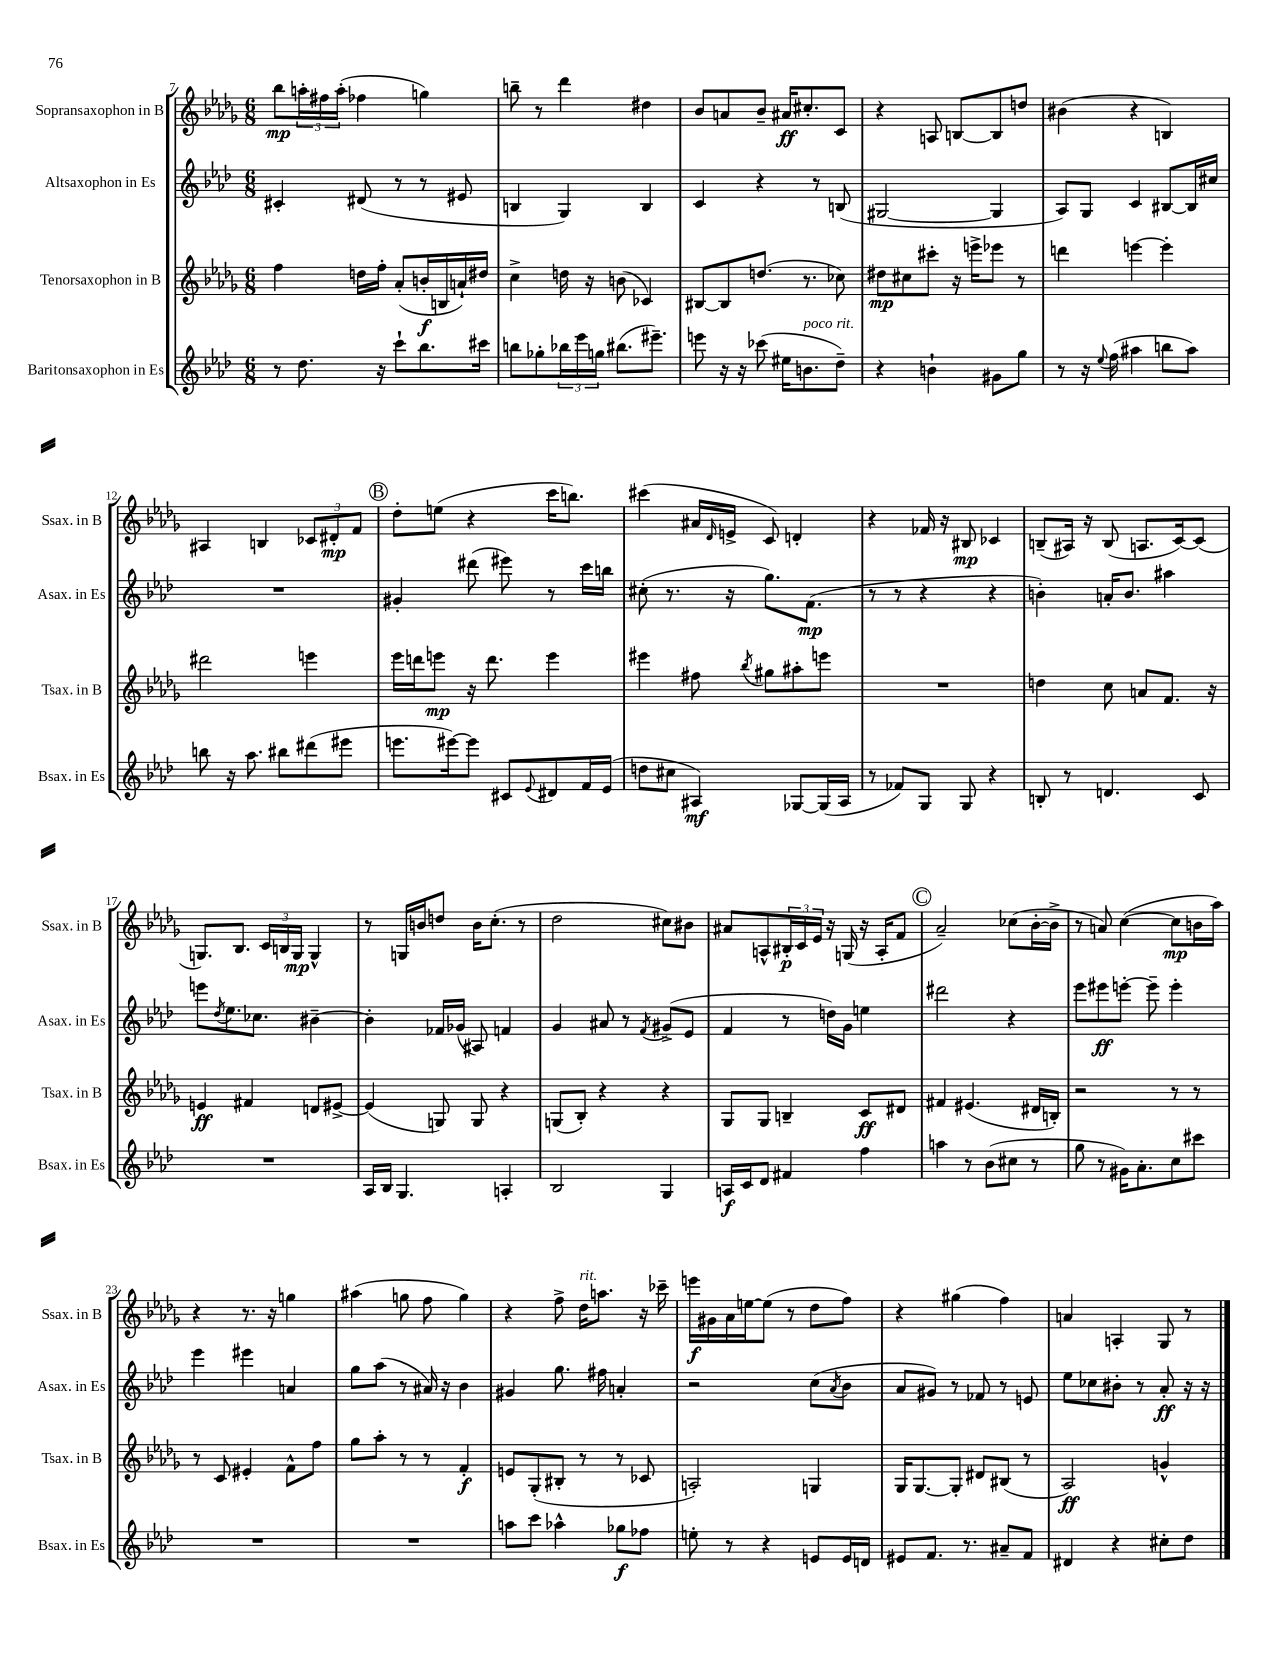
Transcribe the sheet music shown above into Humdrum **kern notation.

**kern	**kern	**kern	**kern
*staff4	*staff3	*staff2	*staff1
*clefG2	*clefG2	*clefG2	*clefG2
*k[b-e-a-d-]	*k[b-e-a-d-g-]	*k[b-e-a-d-]	*k[b-e-a-d-g-]
*M6/8	*M6/8	*M6/8	*M6/8
8r	4ff	4c#'	8bb-
8.dd-	.	.	24aa'
.	.	.	24ff#
.	.	.	(24aa'
.	16dd	(8d#	4ff-
16r	16ff'	.	.
8ccc`	(8a-'	8r	.
8.bb-	16b'	8r	4gg)
.	16B	.	.
.	16a`)	8e#	.
16ccc#	16dd#	.	.
=	=	=	=
8bb	4cc^	4B	8bb~
8gg-'	.	.	8r
24bb-	16dd	4G)	4ddd-
24eee-	.	.	.
.	16r	.	.
24gg	.	.	.
(8.bb#	(8b	.	.
.	4c-)	4B	4dd#
8.eee#~)	.	.	.
=	=	=	=
8eee	[8B#	4c	8b-
16r	8B#]	.	8a
16r	.	.	.
(8ccc-	(8.dd	4r	8b-~
16ee#	.	.	16a#
8.b	8.r	.	8.cc#'
.	.	8r	.
8dd-~)	8cc-)	(8B	8c
=	=	=	=
4r	8dd#	[2G#	4r
.	8cc#	.	.
4b`	8ccc#'	.	8A
.	16r	.	[8B
.	16eee^	.	.
8g#	8eee-	4G#]	8B]
8gg	8r	.	8dd
=	=	=	=
8r	4ddd	8A-)	(4b#
16r	.	8G	.
8qqee-	.	.	.
(16ff	.	.	.
4aa#	[4eee	4c	4r
8bb	4eee']	[8B#	4B)
8aa#)	.	16B#]	.
.	.	16cc#	.
=	=	=	=
8bb	2ddd#	2.r	4A#
16r	.	.	.
8.aa-	.	.	.
.	.	.	4B
8bb#	.	.	.
(8ddd#	4eee	.	12c-
.	.	.	12d#'
8eee#	.	.	.
.	.	.	12f
=	=	=	=
8.eee	16eee-	4g#'	8dd-'
.	16ddd	.	.
.	8eee	.	(8ee
[16eee#)	.	.	.
8eee#]	16r	(8ddd#	4r
.	8.ddd	.	.
8c#	.	8eee#)	.
8qqe-	.	.	.
8d#	4eee	8r	16ccc
.	.	.	8.bb)
16f	.	16ccc	.
(16e-	.	16bb	.
=	=	=	=
8dd	4eee#	(8cc#'	(4ccc#
8cc#	.	8.r	.
4A#)	8ff#	.	16a#
.	.	.	16qqd-
.	.	16r	16e^
.	8qbb-	.	.
.	8gg#	8.gg)	8c)
[8G-	8aa#'	.	4d'
.	.	(8.f	.
(16G-]	8eee	.	.
16A#	.	.	.
=	=	=	=
8r	2.r	8r	4r
8f-)	.	8r	.
8G	.	4r	16f-
.	.	.	16r
8G	.	.	8B#
4r	.	4r	4c-
=	=	=	=
8B'	4dd	4b')	(8B~
8r	.	.	16A#)
.	.	.	16r
4.d	8cc	16a'	(8B
.	.	8.b	.
.	8a	.	8.A
.	8.f	4aa#	.
.	.	.	[16c)
8c	.	.	(8c]
.	16r	.	.
=	=	=	=
2.r	4e	8eee	8.G)
.	.	8qdd-	.
.	.	8.ee-	.
.	.	.	8.B-
.	4f#	.	.
.	.	8.cc-	.
.	.	.	24c
.	.	.	24B
.	.	.	24G
.	8d	[4b#~	4G^^
.	[8e#^	.	.
=	=	=	=
16A-	(4e#]	4b#']	8r
16B-	.	.	.
4.G	.	.	16G
.	.	.	16b
.	8G)	16f-	8dd
.	.	(16g-	.
.	8G	8A#)	16b
.	.	.	(8.cc'
4A'	4r	4f	.
.	.	.	8r
=	=	=	=
2B-	(8G	4g	2dd-
.	8B-')	.	.
.	4r	8a#	.
.	.	8r	.
.	.	8qf	.
4G	4r	(8g#^	8cc#)
.	.	8e-	8b#
=	=	=	=
16A	8G-	4f	8a#
16c	.	.	.
8d-	8G-	.	8A^^
4f#	4B~	8r	24B#'
.	.	.	24c
.	.	.	24e-
.	.	16dd)	16r
.	.	16g	(16G
4ff	8c	4ee	16r
.	.	.	16A'
.	8d#	.	8f
=	=	=	=
4aa	4f#	2ddd#	2a-~)
8r	(4.e#	.	.
(8b-	.	.	.
8cc#	.	4r	(8cc-
8r	16d#	.	[16b-'
.	16B')	.	16b-^]
=	=	=	=
8gg	2r	8eee-	8r
8r	.	8eee#	8a)
16g#)	.	[8eee'	([4cc
8.a-'	.	.	.
.	.	8eee~]	.
8cc	8r	4eee'	8cc]
8ccc#	8r	.	16b
.	.	.	16aa-)
=	=	=	=
2.r	8r	4eee-	4r
.	8c	.	.
.	4e#'	4eee#	8.r
.	.	.	16r
.	8f^^	4a	4gg
.	8ff	.	.
=	=	=	=
2.r	8gg-	8gg	(4aa#
.	8aa-'	(8aa-	.
.	8r	8r	8gg
.	8r	16a#)	8ff
.	.	16r	.
.	4f'	4b-	4gg)
=	=	=	=
8aa	8e	4g#	4r
8ccc	(8G-'	.	.
4aa-^^	8B#'	8.gg	8ff^
.	8r	.	16dd-
.	.	16ff#	8.aa
8gg-	8r	4a'	.
8ff-	8c-	.	16r
.	.	.	16ccc-~
=	=	=	=
8ee'	2A')	2r	16eee
.	.	.	16g#
8r	.	.	16a-
.	.	.	[16ee
4r	.	.	(8ee]
.	.	.	8r
8e	4G	(8cc	8dd-
.	.	8qa-	.
16e	.	8b-	8ff)
16d	.	.	.
=	=	=	=
8e#	16G-	8a-	4r
.	[8.G-	.	.
8.f	.	8g#)	.
.	8G-']	8r	(4gg#
8.r	.	.	.
.	8d#	8f-	.
8a#~	(8B#	8r	4ff)
8f	8r	8e	.
=	=	=	=
4d#	2A-)	8ee-	4a
.	.	8cc-	.
4r	.	8b#'	4A'
.	.	8r	.
8cc#'	4g^^	8a-'	8G-
8dd-	.	16r	8r
.	.	16r	.
==	==	==	==
*-	*-	*-	*-
